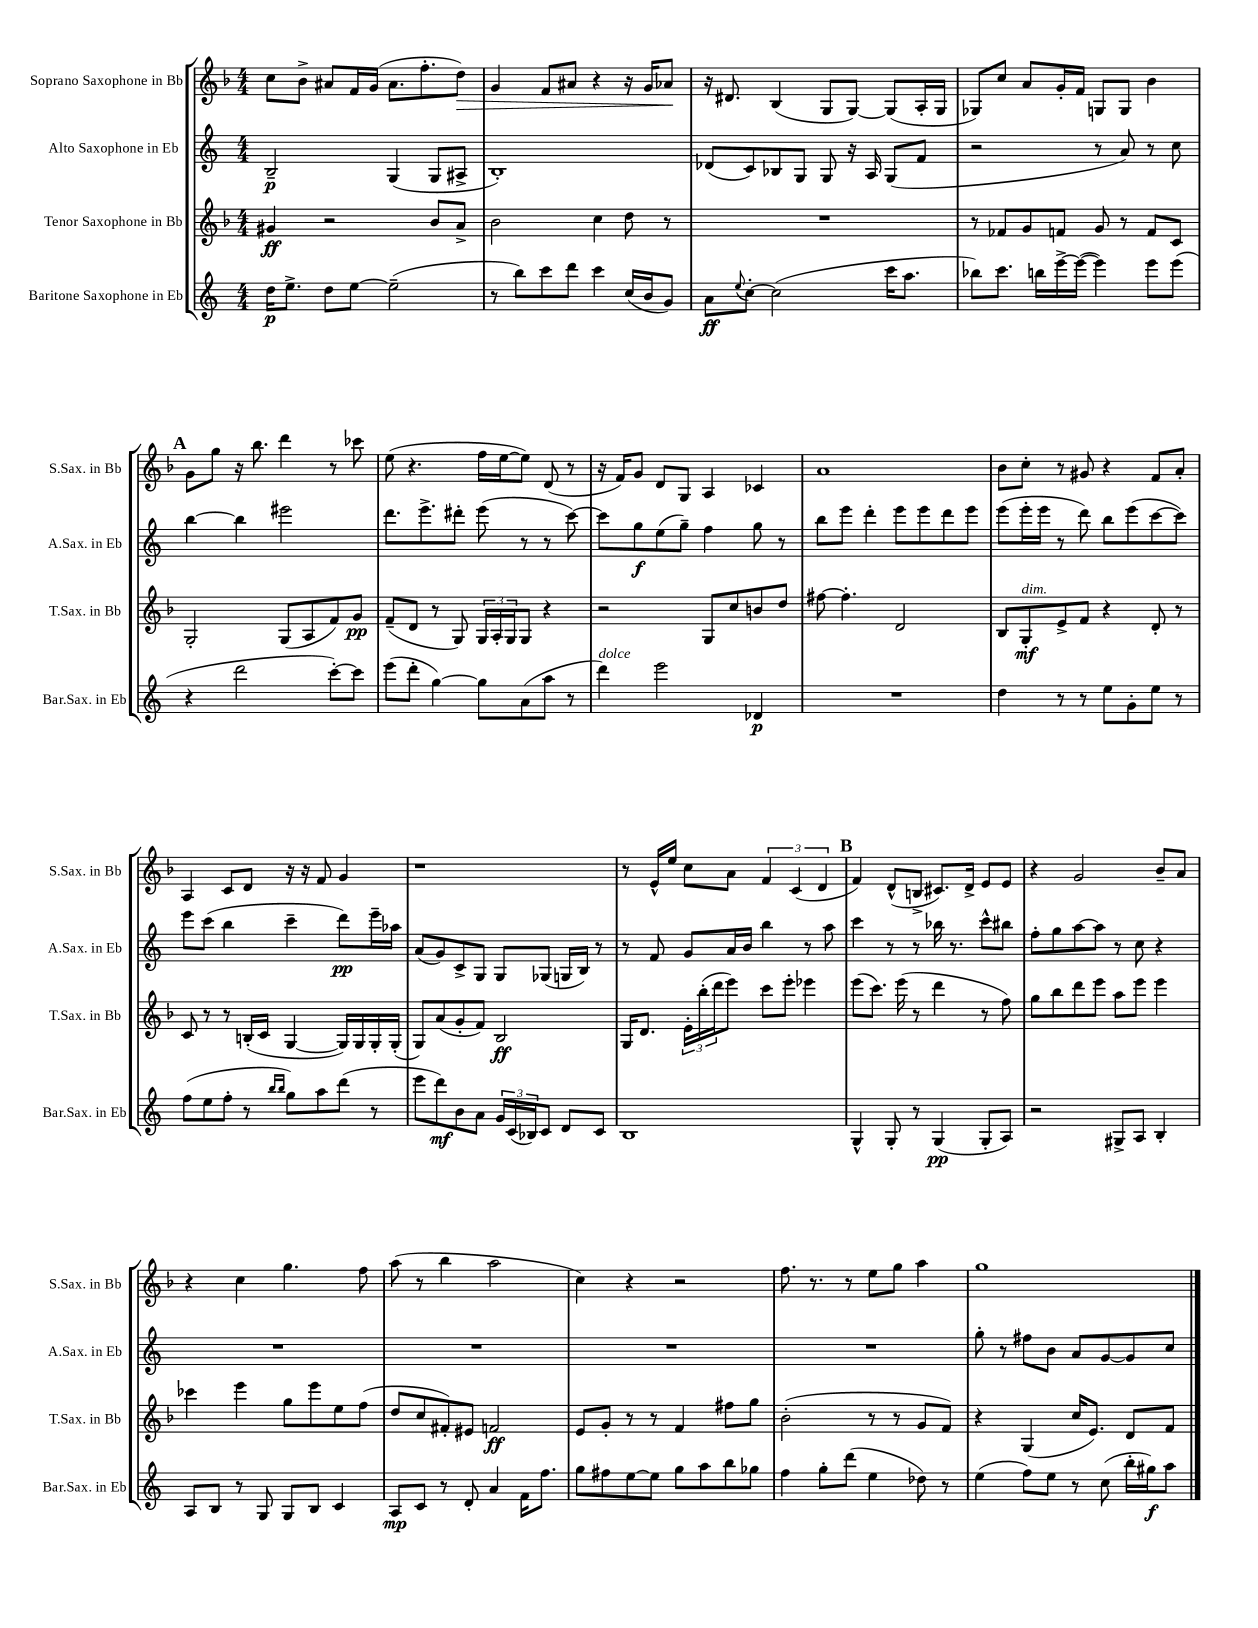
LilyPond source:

<<
\new StaffGroup <<
\new Staff = "s0" \with { instrumentName = "Soprano Saxophone in Bb" shortInstrumentName = "S.Sax. in Bb" } {
    \clef treble \key f \major \numericTimeSignature \time 4/4
    c''8 bes'8-> ais'8 f'16 g'16( ais'8. f''8.-. d''8\>) |
    g'4 f'8 ais'8 r4 r16 g'16 aes'8\! |
    r16 dis'8. bes4( g8 g8~) g8( a16-. g16 |
    ges8) c''8 a'8 g'16-. f'16 g8 g8 bes'4 |
    \mark \markup { \bold "A" } g'8 g''8 r16 bes''8. d'''4 r8 ces'''8 |
    e''8( r4. f''16 e''16~ e''8) d'8( r8 |
    r16 f'16) g'8 d'8 g8 a4 ces'4 |
    a'1 |
    bes'8 c''8-. r8 gis'8 r4 f'8 a'8-. |
    a4 c'8 d'8 r16 r16 f'8 g'4 |
    r1 |
    r8 e'16-^ e''16 c''8 a'8 \tuplet 3/2 { f'4 c'4( d'4 } |
    \mark \markup { \bold "B" } f'4) d'8-^( b8-> cis'8.) d'16-> e'8 e'8 |
    r4 g'2 bes'8-- a'8 |
    r4 c''4 g''4. f''8 |
    a''8( r8 bes''4 a''2 |
    c''4) r4 r2 |
    f''8. r8. r8 e''8 g''8 a''4 |
    g''1 \bar "|." |
}
\new Staff = "s1" \with { instrumentName = "Alto Saxophone in Eb" shortInstrumentName = "A.Sax. in Eb" } {
    \clef treble \key c \major \numericTimeSignature \time 4/4
    b2--\p g4( g8 ais8-> |
    b1-.) |
    des'8( c'8) bes8 g8 g8 r16 a16 g8( f'8 |
    r2 r8 a'8) r8 c''8 |
    \mark \markup { \bold "A" } b''4~ b''4 eis'''2 |
    d'''8. e'''8.-> dis'''8-. e'''8( r8 r8 c'''8~) |
    c'''8 g''8\f e''8( g''8--) f''4 g''8 r8 |
    b''8 e'''8 d'''4-. e'''8 e'''8 d'''8 e'''8 |
    e'''8( e'''16-. e'''16 r8 d'''8) b''8 e'''8( c'''8~ c'''8) |
    e'''8 c'''8( b''4 c'''4-- d'''8\pp) e'''16-- aes''16 |
    a'8( g'8) c'8-> g8 g8 ges8( g16 b16) r8 |
    r8 f'8 g'8 a'16 b'16 b''4 r8 a''8 |
    \mark \markup { \bold "B" } c'''4 r8 r8 bes''16 r8. c'''8-^ bis''8 |
    f''8-. g''8 a''8~ a''8 r8 c''8 r4 |
    R1 |
    R1 |
    R1 |
    R1 |
    g''8-. r8 fis''8 b'8 a'8 g'8~ g'8 c''8 \bar "|." |
}
\new Staff = "s2" \with { instrumentName = "Tenor Saxophone in Bb" shortInstrumentName = "T.Sax. in Bb" } {
    \clef treble \key f \major \numericTimeSignature \time 4/4
    gis'4\ff r2 bes'8 a'8-> |
    bes'2 c''4 d''8 r8 |
    R1 |
    r8 fes'8 g'8 f'8 g'8 r8 f'8 c'8 |
    \mark \markup { \bold "A" } g2-. g8( a8 f'8) g'8\pp |
    f'8--( d'8 r8 g8) \tuplet 3/2 { g16 a16-. g16 } g8 r4 |
    r2 g8 c''8 b'8 d''8 |
    fis''8~ fis''4.-. d'2 |
    bes8 g8-.\mf^\markup { \italic "dim." } e'8-> f'8 r4 d'8-. r8 |
    c'8 r8 r8 b16-.( c'16 g4~ g16) g16 g16-. g16-.( |
    g8) a'8( g'8-. f'8) bes2\ff |
    g16 d'8. \tuplet 3/2 { e'16-. bes''16-.( d'''16 } e'''8) c'''8 e'''8-. ees'''4 |
    \mark \markup { \bold "B" } e'''8( c'''8.) e'''16( r8 d'''4 r8 f''8) |
    g''8 bes''8 d'''8 e'''8 a''8 e'''8 e'''4 |
    ces'''4 e'''4 g''8 e'''8 e''8 f''8( |
    d''8 c''8 fis'8-.) eis'8 f'2\ff |
    e'8 g'8-. r8 r8 f'4 fis''8 g''8 |
    bes'2-.( r8 r8 g'8 f'8) |
    r4 g4( c''16 e'8.) d'8 f'8 \bar "|." |
}
\new Staff = "s3" \with { instrumentName = "Baritone Saxophone in Eb" shortInstrumentName = "Bar.Sax. in Eb" } {
    \clef treble \key c \major \numericTimeSignature \time 4/4
    d''16\p e''8.-> d''8 e''8~ e''2--( |
    r8 b''8) c'''8 d'''8 c'''4 c''16( b'16 g'8) |
    a'8\ff \appoggiatura { e''8 } c''8~-. c''2( c'''16 a''8. |
    bes''8) c'''8. b''16 e'''16~-> e'''16~( e'''4) e'''8 e'''8( |
    \mark \markup { \bold "A" } r4 d'''2 c'''8~-.) c'''8 |
    e'''8( d'''8-. g''4~) g''8 a'8( a''8 r8 |
    d'''4^\markup { \italic "dolce" }) e'''2 des'4\p |
    R1 |
    d''4 r8 r8 e''8 g'8-. e''8 r8 |
    f''8( e''8 f''8-. r8 \grace { b''16 b''16 } g''8) a''8 d'''8( r8 |
    e'''8 d'''8\mf) b'8 a'8 \tuplet 3/2 { g'16 c'16( bes16) } c'8 d'8 c'8 |
    b1 |
    \mark \markup { \bold "B" } g4-^ g8-. r8 g4\pp( g8-. a8) |
    r2 gis8-> a8 b4-. |
    a8 b8 r8 g8 g8 b8 c'4 |
    a8\mp c'8 r8 d'8-. a'4 f'16 f''8. |
    g''8 fis''8 e''8~ e''8 g''8 a''8 b''8 ges''8 |
    f''4 g''8-. d'''8( e''4 des''8) r8 |
    e''4( f''8) e''8 r8 c''8( b''16-. gis''16\f) a''8 \bar "|." |
}
>>
>>
\layout { \context { \Score \remove "Bar_number_engraver" } }
